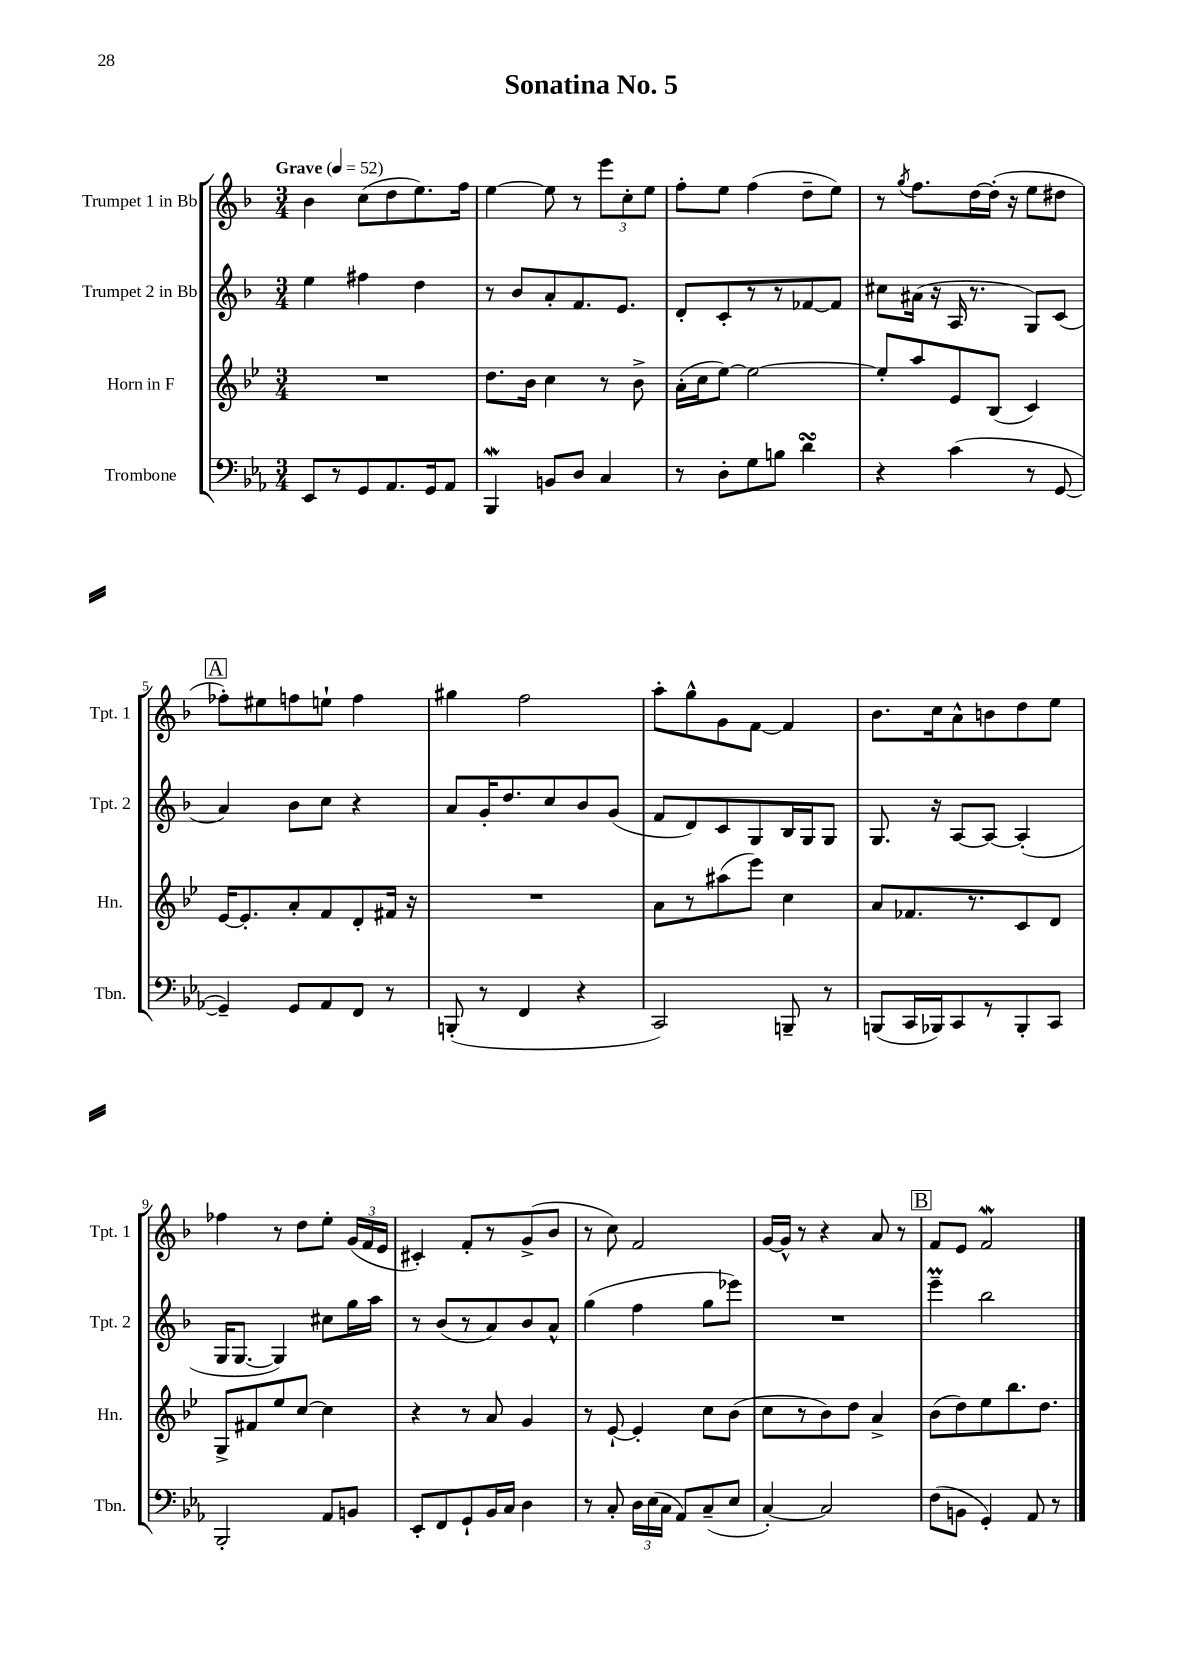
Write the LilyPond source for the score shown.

\header { title = "Sonatina No. 5" }
<<
\new StaffGroup <<
\new Staff = "s0" \with { instrumentName = "Trumpet 1 in Bb" shortInstrumentName = "Tpt. 1" } {
    \clef treble \key f \major \numericTimeSignature \time 3/4 \tempo "Grave" 4 = 52
    \autoBeamOff bes'4 c''8[( d''8 e''8.) f''16] |
    e''4~ e''8 r8 \tuplet 3/2 { e'''8[ c''8-. e''8] } |
    f''8[-. e''8] f''4( d''8[-- e''8]) |
    r8 \acciaccatura { g''8 } f''8.[ d''16~ d''16]-.( r16 e''8[ dis''8] |
    \mark \markup { \box "A" } fes''8[-.) eis''8 f''8 e''8]-! f''4 |
    gis''4 f''2 |
    a''8[-. g''8-^ g'8 f'8]~ f'4 |
    bes'8.[ c''16 a'8-^ b'8 d''8 e''8] |
    fes''4 r8 d''8[ e''8]-. \tuplet 3/2 { g'16[( f'16 e'16] } |
    cis'4-.) f'8[-. r8 g'8->( bes'8] |
    r8 c''8) f'2 |
    g'16[~ g'16]-^ r8 r4 a'8 r8 |
    \mark \markup { \box "B" } f'8[ e'8] f'2\mordent \bar "|." |
}
\new Staff = "s1" \with { instrumentName = "Trumpet 2 in Bb" shortInstrumentName = "Tpt. 2" } {
    \clef treble \key f \major \numericTimeSignature \time 3/4
    \autoBeamOff e''4 fis''4 d''4 |
    r8 bes'8[ a'8-. f'8. e'8.] |
    d'8[-. c'8-. r8 r8 fes'8~ fes'8] |
    cis''8[ ais'16]( r16 a16 r8. g8[) c'8]( |
    \mark \markup { \box "A" } a'4) bes'8[ c''8] r4 |
    a'8[ g'16-. d''8. c''8 bes'8 g'8]( |
    f'8[ d'8) c'8 g8 bes16 g16 g8] |
    g8. r16 a8[~ a8]~ a4-.( |
    g16[ g8.]~ g4) cis''8[ g''16 a''16] |
    r8 bes'8[( r8 a'8) bes'8 a'8]-^ |
    g''4( f''4 g''8[ ees'''8]) |
    R2. |
    \mark \markup { \box "B" } e'''4--\prall bes''2 \bar "|." |
}
\new Staff = "s2" \with { instrumentName = "Horn in F" shortInstrumentName = "Hn." } {
    \clef treble \key bes \major \numericTimeSignature \time 3/4
    \autoBeamOff R2. |
    d''8.[ bes'16] c''4 r8 bes'8-> |
    a'16[-.( c''16 ees''8]~) ees''2~ |
    ees''8[-. a''8 ees'8 bes8]( c'4) |
    \mark \markup { \box "A" } ees'16[~ ees'8.-. a'8-. f'8 d'8-. fis'16] r16 |
    R2. |
    a'8[ r8 ais''8( ees'''8]) c''4 |
    a'8[ fes'8. r8. c'8 d'8] |
    g8[-> fis'8 ees''8 c''8]~ c''4 |
    r4 r8 a'8 g'4 |
    r8 ees'8~-! ees'4-. c''8[ bes'8]( |
    c''8[ r8 bes'8) d''8] a'4-> |
    \mark \markup { \box "B" } bes'8[( d''8) ees''8 bes''8. d''8.] \bar "|." |
}
\new Staff = "s3" \with { instrumentName = "Trombone" shortInstrumentName = "Tbn." } {
    \clef bass \key ees \major \numericTimeSignature \time 3/4
    \autoBeamOff ees,8[ r8 g,8 aes,8. g,16 aes,8] |
    bes,,4\mordent b,8[ d8] c4 |
    r8 d8[-. g8 b8] d'4\turn |
    r4 c'4( r8 g,8~ |
    \mark \markup { \box "A" } g,4--) g,8[ aes,8 f,8] r8 |
    b,,8-.( r8 f,4 r4 |
    c,2) b,,8-- r8 |
    b,,8[( c,16 bes,,16) c,8 r8 bes,,8-. c,8] |
    bes,,2-. aes,8[ b,8] |
    ees,8[-. f,8 g,8-! bes,16 c16] d4 |
    r8 c8-. \tuplet 3/2 { d16[ ees16( c16] } aes,8[) c8--( ees8] |
    c4~-.) c2 |
    \mark \markup { \box "B" } f8[( b,8] g,4-.) aes,8 r8 \bar "|." |
}
>>
>>
